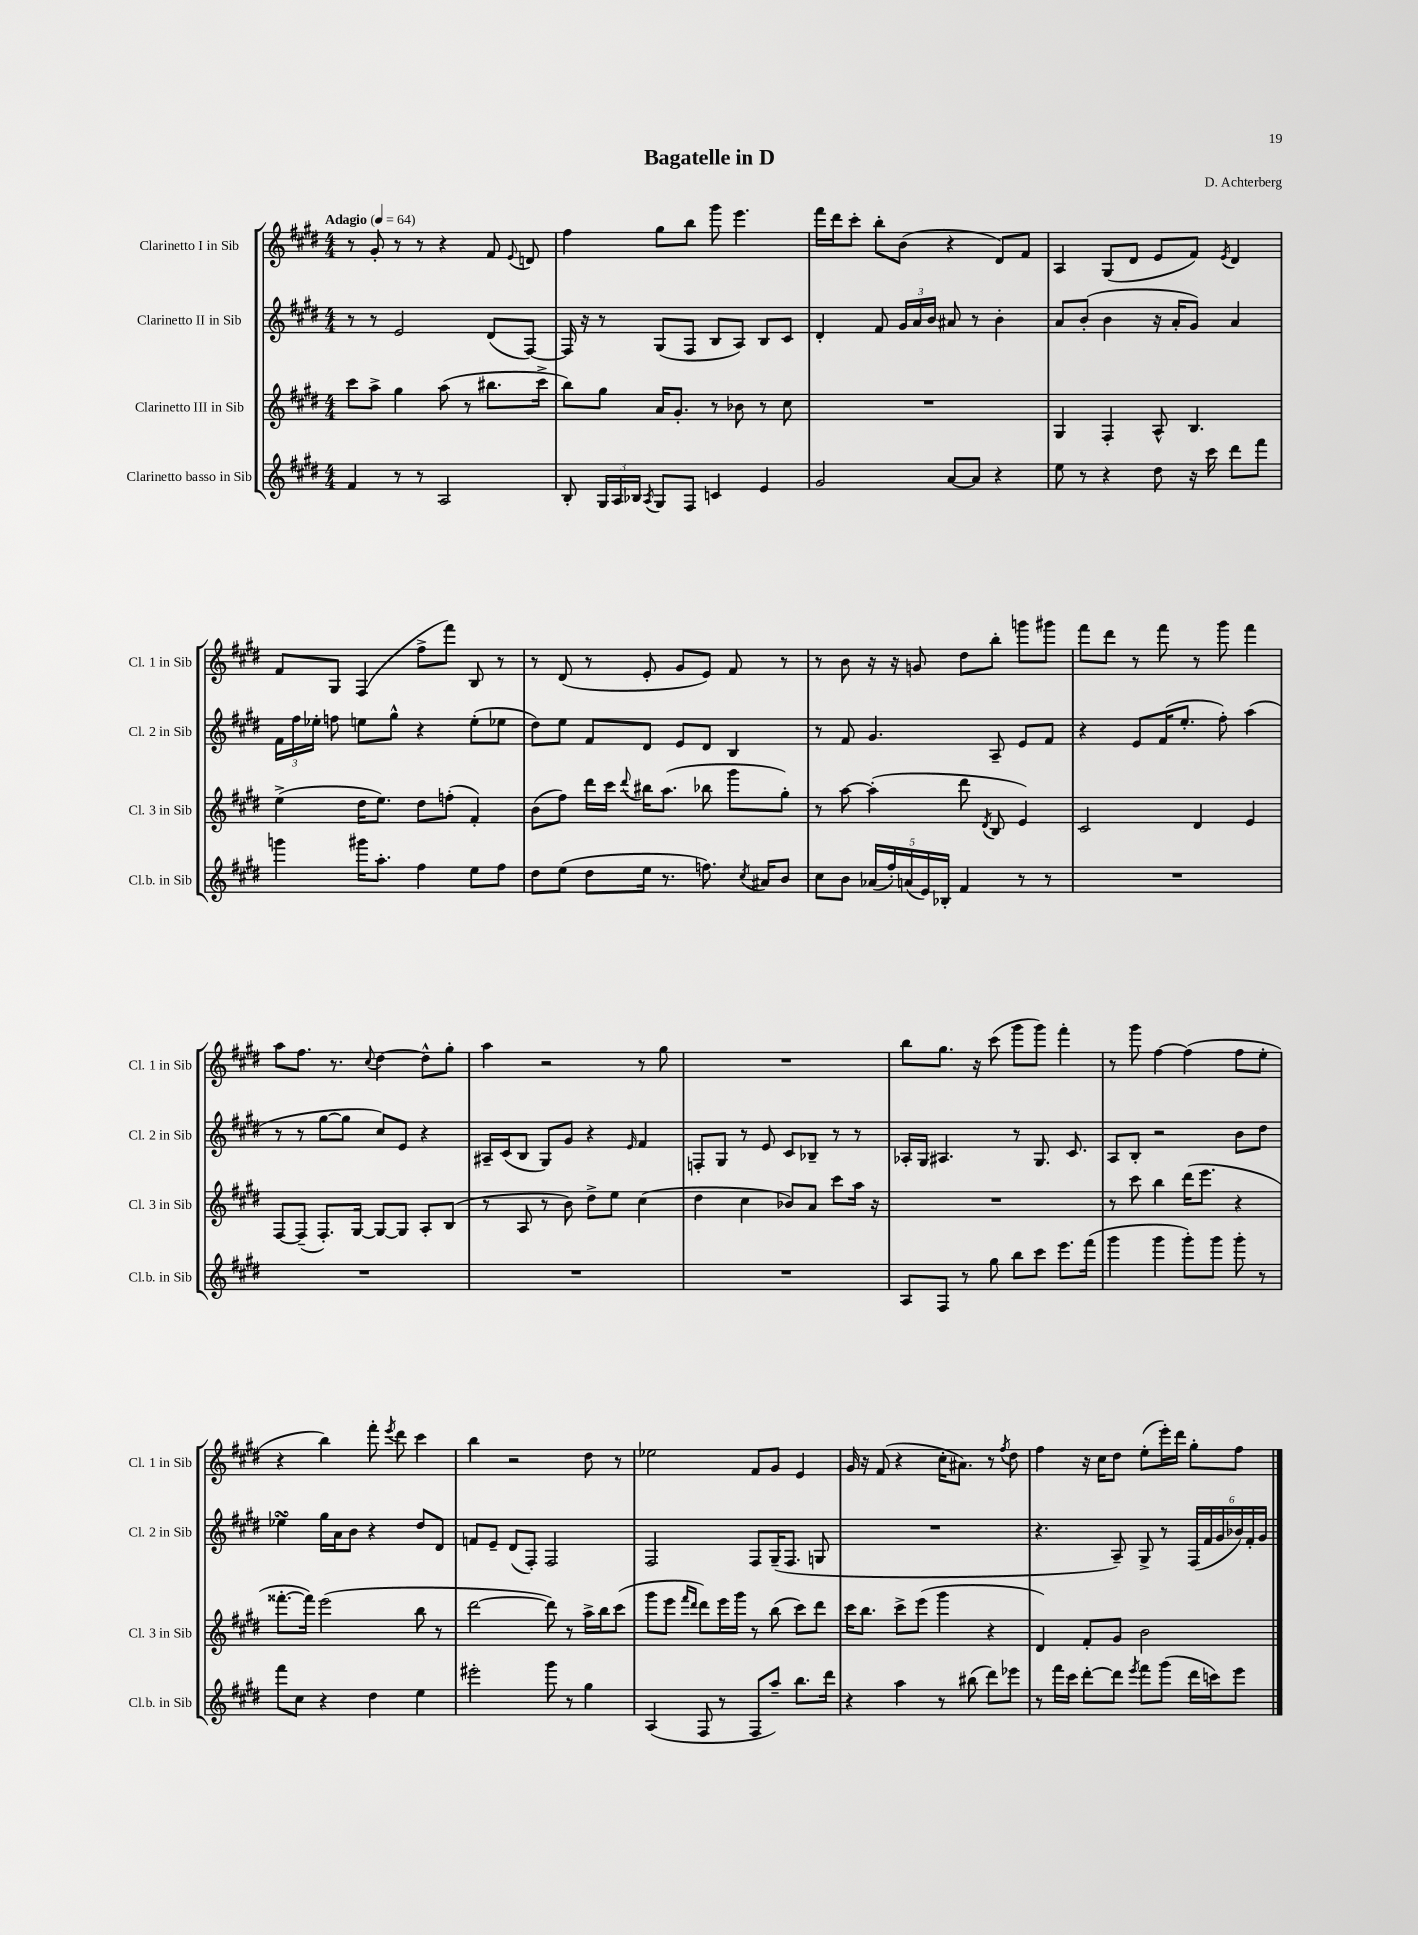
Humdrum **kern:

**kern	**kern	**kern	**kern
*staff4	*staff3	*staff2	*staff1
*clefG2	*clefG2	*clefG2	*clefG2
*k[f#c#g#d#]	*k[f#c#g#d#]	*k[f#c#g#d#]	*k[f#c#g#d#]
*M4/4	*M4/4	*M4/4	*M4/4
*MM64	*MM64	*MM64	*MM64
4f#/	8ccc#\L	8r	8r
.	8aa^\J	8r	8g#'/
8r	4gg#\	2e/	8r
8r	.	.	8r
2A/	(8aa\	.	4r
.	8r	.	.
.	8.bb#\L	(8d#/L	8f#/
.	.	.	8qqe/
.	.	[8F#/J)	8d/
.	16ccc#^\Jk	.	.
=	=	=	=
8B'/	8bb\L)	16F#/]	4ff#\
.	.	16r	.
24G#/LL	8gg#\J	8r	.
24A/	.	.	.
24B-/JJ	.	.	.
8qA/	.	.	.
8G#/L	16a/LK	(8G#/L	8gg#\L
.	8.g#'/J	.	.
8F#/J	.	8F#/J	8bb\J
4c/	8r	8B/L	8ggg#\
.	8b-\	8A/J)	4.eee\
4e/	8r	8B/L	.
.	8cc#\	8c#/J	.
=	=	=	=
2g#/	1r	4d#'/	16fff#\LL
.	.	.	16ddd#\J
.	.	.	8ccc#'\J
.	.	8f#/	8bb'\L
.	.	24g#/LL	(8b\J
.	.	24a/	.
.	.	24b/JJ	.
[8a/L	.	8a#/	4r
8a/]J	.	8r	.
4r	.	4b'\	8d#/L)
.	.	.	8f#/J
=	=	=	=
8ee\	4G#/	8a/L	4A/
8r	.	(8b'/J	.
4r	4F#'/	4b\	(8G#/L
.	.	.	8d#/J
8dd#\	8A^^/	16r	8e/L
.	.	16a'/LK	.
16r	4.B/	8g#/J)	8f#/J)
16ccc#\	.	.	.
.	.	.	8qe/
8ddd#\L	.	4a/	4d#/
8fff#\J	.	.	.
=	=	=	=
4ggg\	(4ee^\	24f#\LL	8f#/L
.	.	24ff#\	.
.	.	24ee-'\JJ	.
.	.	8ff\	8G#/J
16ggg#\LK	16dd#\LK	8ee\L	(4F#/
8.aa'\J	8.ee\J)	.	.
.	.	8gg#^^\J	.
4ff#\	8dd#\L	4r	8ff#^\L
.	(8ff'\J	.	8fff#\J)
8ee\L	4f#'/)	(8ee'\L	8B/
8ff#\J	.	8ee-\J	8r
=	=	=	=
8dd#\L	(8b\L	8dd#\L)	8r
(8ee\J	8ff#\J)	8ee\J	(8d#/
8dd#\L	16ddd#\LL	8f#/L	8r
.	16ccc#\JJ	.	.
.	8qqddd#/	.	.
16ee\Jk	16bb#\LK	8d#/J	8e'/
8.r	(8.aa\J	.	.
.	.	8e/L	8g#/L
8.ff\)	8bb-\	8d#/J	8e/J)
.	8ggg#\L	4B/	8f#/
8qcc#/	.	.	.
16a#/LK	.	.	.
8b/J	8gg#'\J)	.	8r
=	=	=	=
8cc#\L	8r	8r	8r
8b\J	[8aa\	8f#/	8b\
(20a-/LL	(4aa'\]	4.g#/	16r
20ff#'/)	.	.	.
.	.	.	16r
(20a/	.	.	.
.	.	.	8g/
20e/)	.	.	.
20B-'/JJ	.	.	.
4f#/	8ddd#\	.	8dd#\L
.	8qd#/	.	.
.	8B/	8A~/	8bb'\J
8r	4e/)	8e/L	8ggg\L
8r	.	8f#/J	8ggg#\J
=	=	=	=
1r	2c#/	4r	8fff#\L
.	.	.	8ddd#\J
.	.	8e/L	8r
.	.	(16f#/K	8fff#\
.	.	8.ee'/J	.
.	4d#/	.	8r
.	.	8ff#'\)	8ggg#\
.	4e/	(4aa\	4fff#\
=	=	=	=
1r	[8F#/L	8r	8aa\L
.	(8F#~/]J	8r	8.ff#\J
.	8.F#'/L)	[8gg#\L	.
.	.	.	8.r
.	.	8gg#\]J	.
.	[16G#/Jk	.	.
.	.	.	8qqcc#/
.	8G#/_L	8cc#/L)	[4dd#\
.	8G#/]J	8e/J	.
.	8A'/L	4r	8dd#^^\]L
.	(8B/J	.	8gg#'\J
=	=	=	=
1r	8r	16A#~/LL	4aa\
.	.	(16c#/J	.
.	8A/	8B/J	.
.	8r	8G#/L)	2r
.	8b\)	8g#/J	.
.	8dd#^\L	4r	.
.	8ee\J	.	.
.	.	16qqe/	.
.	(4cc#\	4f#/	8r
.	.	.	8gg#\
=	=	=	=
1r	4dd#\	8F'/L	1r
.	.	8G#/J	.
.	4cc#\	8r	.
.	.	8e/	.
.	8b-/L)	8c#/L	.
.	8a/J	8B-~/J	.
.	8ccc#\L	8r	.
.	16aa\Jk	8r	.
.	16r	.	.
=	=	=	=
8A/L	1r	16A-'/LL	8bb\L
.	.	16G#/JJ	.
8F#/J	.	4.A#/	8.gg#\J
8r	.	.	.
.	.	.	16r
8gg#\	.	.	(8ccc#\
8bb\L	.	8r	8ggg#\L
8ccc#\J	.	8.G#/	8ggg#\J)
8.eee\L	.	.	4fff#'\
.	.	8.c#/	.
(16fff#\Jk	.	.	.
=	=	=	=
4ggg#\	8r	8A/L	8r
.	8ccc#\	8B'/J	8ggg#\
4ggg#\	4bb\	2r	[4ff#\
8ggg#'\L)	(16ddd#\LK	.	(4ff#\]
.	8.eee\J	.	.
8ggg#\J	.	.	.
8ggg#'\	4r	8b\L	8ff#\L
8r	.	8dd#\J	8ee'\J
=	=	=	=
8fff#\L	[8.fff##'\L	4ee-\	4r
8cc#\J	.	.	.
.	16fff##\]Jk)	.	.
4r	(2eee\	16gg#\LL	4bb\)
.	.	16a\J	.
.	.	8b\J	.
4dd#\	.	4r	8fff#'\
.	.	.	8qeee/
.	.	.	8ddd#\
4ee\	8bb\	8dd#/L	4ccc#\
.	8r	8d#/J	.
=	=	=	=
2eee#'\	[2ddd#\	8f/L	4bb\
.	.	8e~/J	.
.	.	(8d#/L	2r
.	.	8F#'/J)	.
8ggg#\	8ddd#\])	2F#/	.
8r	8r	.	.
4gg#\	16aa^\LL	.	8dd#\
.	16bb\J	.	.
.	(8ccc#\J	.	8r
=	=	=	=
(4A/	8ggg#\L	2F#/	2ee-\
.	8eee\J	.	.
.	16qqfff#/LL	.	.
.	16qqddd#/JJ	.	.
8F#/	8ddd#\L)	.	.
8r	16eee\L	.	.
.	16ggg#\JJ	.	.
8F#/L	8r	8F#/L	8f#/L
8aa~/J)	(8bb\	(16G#~/K	8g#/J
.	.	8.F#/J	.
8.bb\L	8ccc#\L)	.	4e/
.	8ddd#\J	8G/	.
16ddd#\Jk	.	.	.
=	=	=	=
4r	16ccc#\LK	1r	16g#/
.	8.bb\J	.	16r
.	.	.	(8f#/
4aa\	8ccc#^\L	.	4r
.	(8eee\J	.	.
8r	4ggg#\	.	16cc#'\LK
.	.	.	8.a#\J)
(8bb#\	.	.	.
8ddd#\L)	4r	.	8r
.	.	.	8qff#/
8eee-\J	.	.	8dd#\
=	=	=	=
8r	4d#/)	4.r	4ff#\
16fff#\LL	.	.	.
16ccc#\JJ	.	.	.
[8ddd#'\L	8f#'/L	.	16r
.	.	.	16cc#\LK
8ddd#\]J	8g#/J	8A~/)	8dd#\J
8qeee/	.	.	.
8fff#\L	2b\	8G#^/	(8ee'\L
(8ggg#\J	.	8r	16eee'\L)
.	.	.	16ddd#\JJ
16ddd#\LL	.	(24F#/LL	8gg#'\L
.	.	24f#/	.
16ccc\J)	.	.	.
.	.	24g#/	.
8eee\J	.	24b-/)	8ff#\J
.	.	24f#'/	.
.	.	24g#/JJ	.
==	==	==	==
*-	*-	*-	*-
